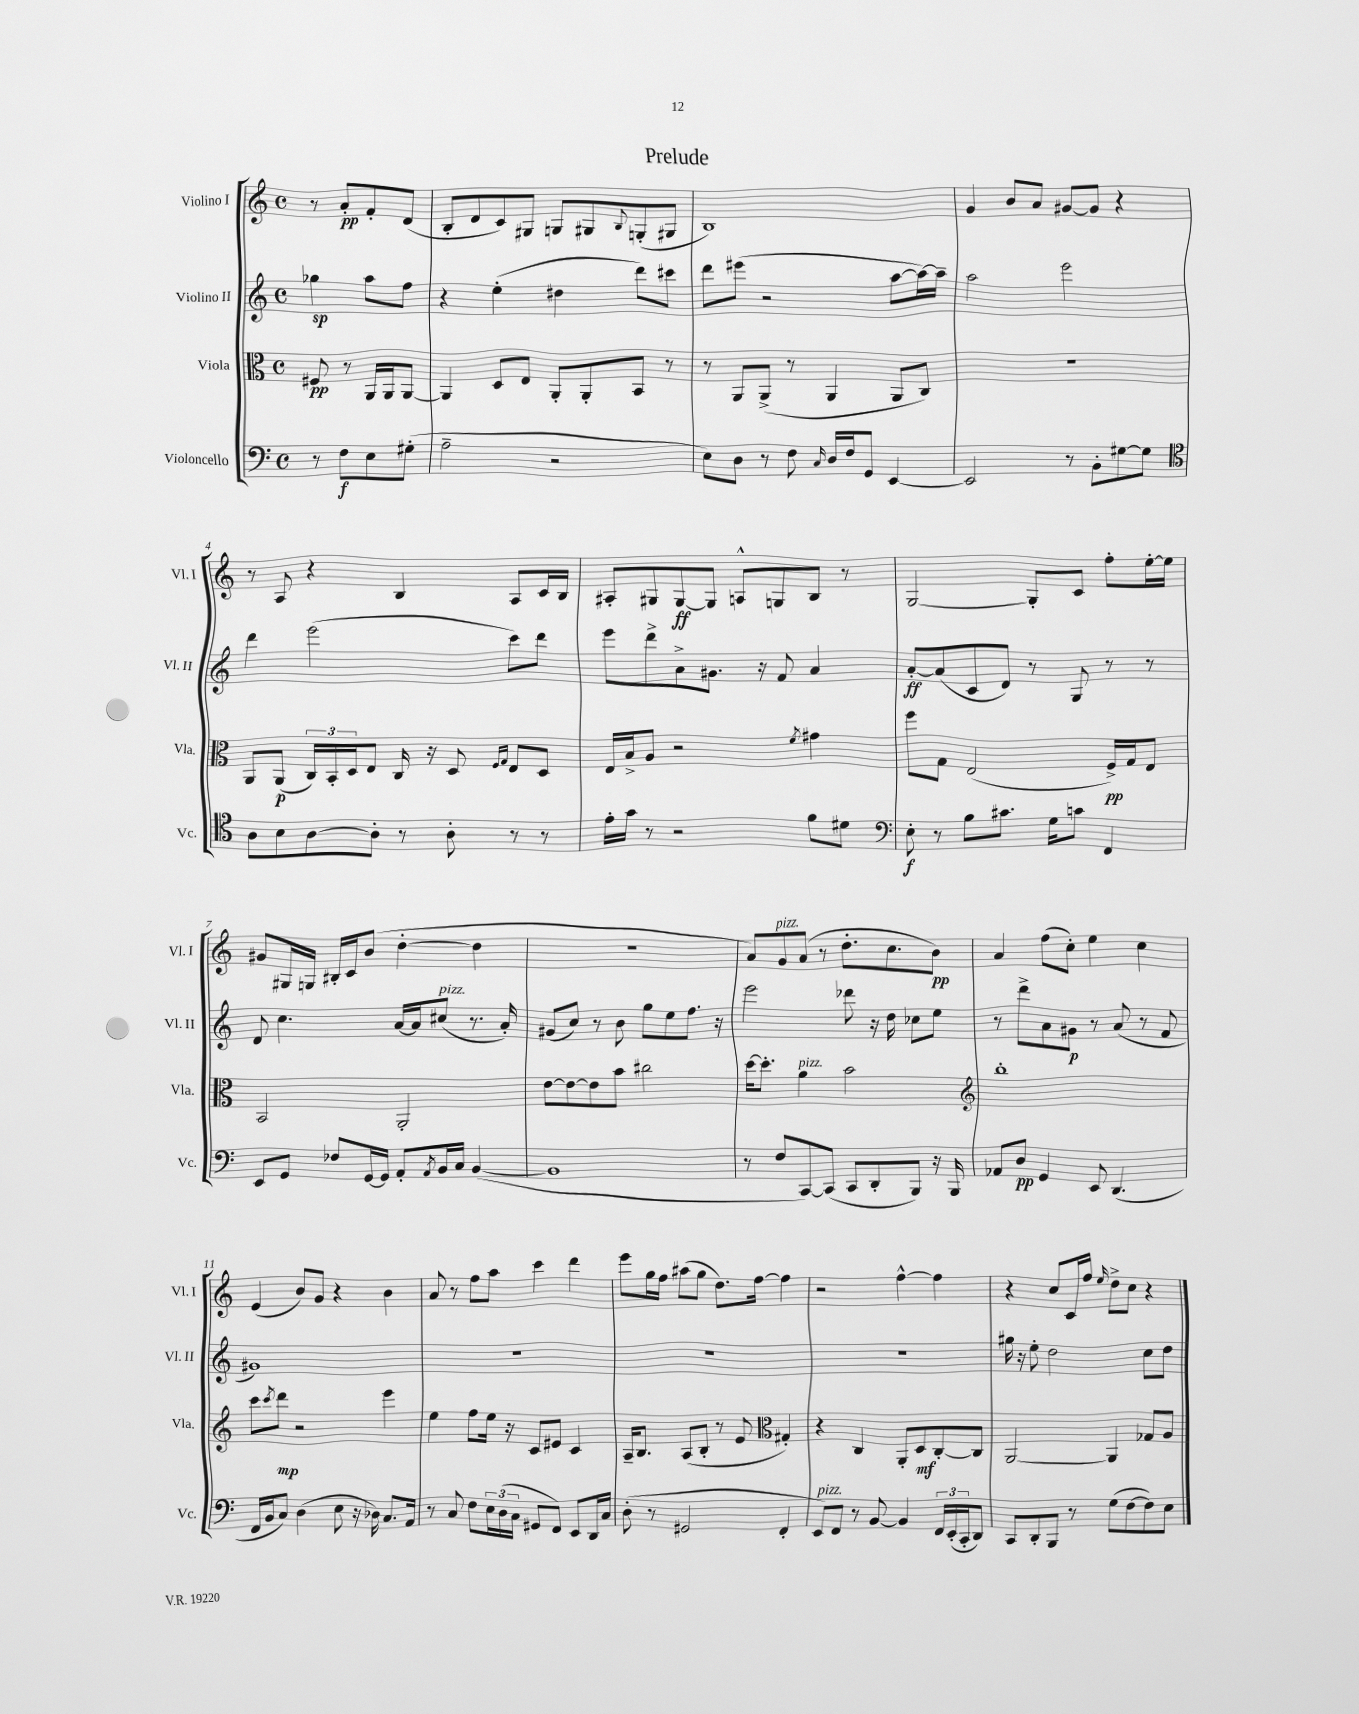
\header { title = "Prelude" }
<<
\new StaffGroup <<
\new Staff = "s0" \with { instrumentName = "Violino I" shortInstrumentName = "Vl. I" } {
    \clef treble \key c \major \defaultTimeSignature \time 4/4 \partial 2
    r8 a'8-.\pp f'8-. d'8( |
    b8-. d'8 c'8) gis8 g8 gis8 \appoggiatura { b8 } g8-.( gis8 |
    b1) |
    g'4 b'8 a'8 gis'8~ gis'8 r4 |
    r8 a8 r4 b4 a8 c'16 b16 |
    ais8-. gis8 gis8~\ff gis8 a8-^ g8 b8 r8 |
    g2~ g8-. c'8 f''8-. e''16~-. e''16 |
    gis'8 gis16 g16 bis16-. c'16 b'8( d''4~-. d''4 |
    r1 |
    a'8) g'8^\markup { \italic "pizz." } a'8( r8 d''8.-. c''8. b'8\pp) |
    a'4 f''8( c''8-.) e''4 c''4 |
    e'4( b'8) g'8 r4 b'4 |
    a'8 r8 f''8 a''8 c'''4 d'''4 |
    e'''8 g''16 f''16 ais''8( g''8 d''8.) f''16~ f''4 |
    r2 f''4~-^ f''4 |
    r4 c''8 c'16 f''16 \grace { e''16 } d''8-> c''8 r4 \bar "|." |
}
\new Staff = "s1" \with { instrumentName = "Violino II" shortInstrumentName = "Vl. II" } {
    \clef treble \key c \major \defaultTimeSignature \time 4/4 \partial 2
    ges''4\sp a''8 f''8 |
    r4 e''4-.( dis''4 d'''8) cis'''8 |
    d'''8 eis'''8( r2 a''8~ a''16~) a''16-- |
    a''2 e'''2 |
    d'''4 e'''2( c'''8) d'''8 |
    e'''8 d'''8-> a'8-> gis'8. r16 f'8 a'4 |
    a'8~-.\ff a'8( c'8 d'8) r8 g8 r8 r8 |
    d'8 c''4. a'16~ a'16 cis''8^\markup { \italic "pizz." }( r8. a'16-.) |
    gis'8( c''8) r8 b'8 g''8 e''8 f''8. r16 |
    e'''2 des'''8 r16 d''16 ces''8 e''8 |
    r8 d'''8-> a'8 gis'8\p r8 a'8( r8 f'8 |
    gis'1) |
    R1 |
    R1 |
    R1 |
    gis''16 r16 e''8-. d''2 c''8 d''8 \bar "|." |
}
\new Staff = "s2" \with { instrumentName = "Viola" shortInstrumentName = "Vla." } {
    \clef alto \key c \major \defaultTimeSignature \time 4/4 \partial 2
    fis8\pp r8 a,16 a,16 a,8~ |
    a,4 d8 e8 a,8-. a,8-. b,8 r8 |
    r8 a,8 a,8->( r8 a,4 a,8 c8) |
    R1 |
    a,8 a,8\p( \tuplet 3/2 { c16) b,16-. d16 } e8 c16 r16 d8 \grace { f16 g16 } e8 d8 |
    e16 b16-> a8 r2 \acciaccatura { f'8 } gis'4 |
    f''8 g8 e2( f16->\pp) g16 e8 |
    b,2 a,2-. |
    e'8~ e'8~ e'8 b'8 cis''2 |
    d''16~ d''8.-. a'4^\markup { \italic "pizz." } b'2 |
    \clef treble b''1-. |
    c'''8 \acciaccatura { c'''8 } d'''8\mp r2 e'''4 |
    e''4 f''8 e''16 r16 c'8 eis'8 c'4 |
    a16-- b8. a8( b8-. r8 e'8 \clef alto gis4-.) |
    r4 c4 a,8-. d8\mf c8~-. c8 |
    a,2~ a,4 ges8 a8 \bar "|." |
}
\new Staff = "s3" \with { instrumentName = "Violoncello" shortInstrumentName = "Vc." } {
    \clef bass \key c \major \defaultTimeSignature \time 4/4 \partial 2
    r8 f8\f e8 gis8-.( |
    a2-- r2 |
    e8) d8 r8 f8 \grace { c16 } d16 f16 g,8 e,4~ |
    e,2 r8 b,8-. gis8~ gis8 |
    \clef tenor a8 b8 a8~ a8-. r8 a8-. r8 r8 |
    e'16-. g'16 r8 r2 f'8 dis'8 |
    \clef bass e8-.\f r8 b8 cis'8. g16 c'8 f,4 |
    e,8 g,8 fes8 g,16~ g,16 a,8-. \acciaccatura { a,8 } b,16 c16 b,4~( |
    b,1 |
    r8 f8 c,8~) c,8( c,8 d,8-. b,,8) r16 b,,16 |
    aes,8 d8\pp g,4 e,8 d,4.( |
    f,16 b,16 c8) d4( e8 r16 des16) c8. a,16 |
    r8 c8 f8 \tuplet 3/2 { e16 d16( c16 } gis,8 f,8) e,8 d,16 c16 |
    d8-.( r8 gis,2 f,4-. |
    e,8^\markup { \italic "pizz." }) f,8 r8 b,8~ b,4 \tuplet 3/2 { f,16 e,16-.( c,16-. } d,8) |
    c,8 d,8-. b,,8 r8 g8( f8~ f8) e8 \bar "|." |
}
>>
>>
